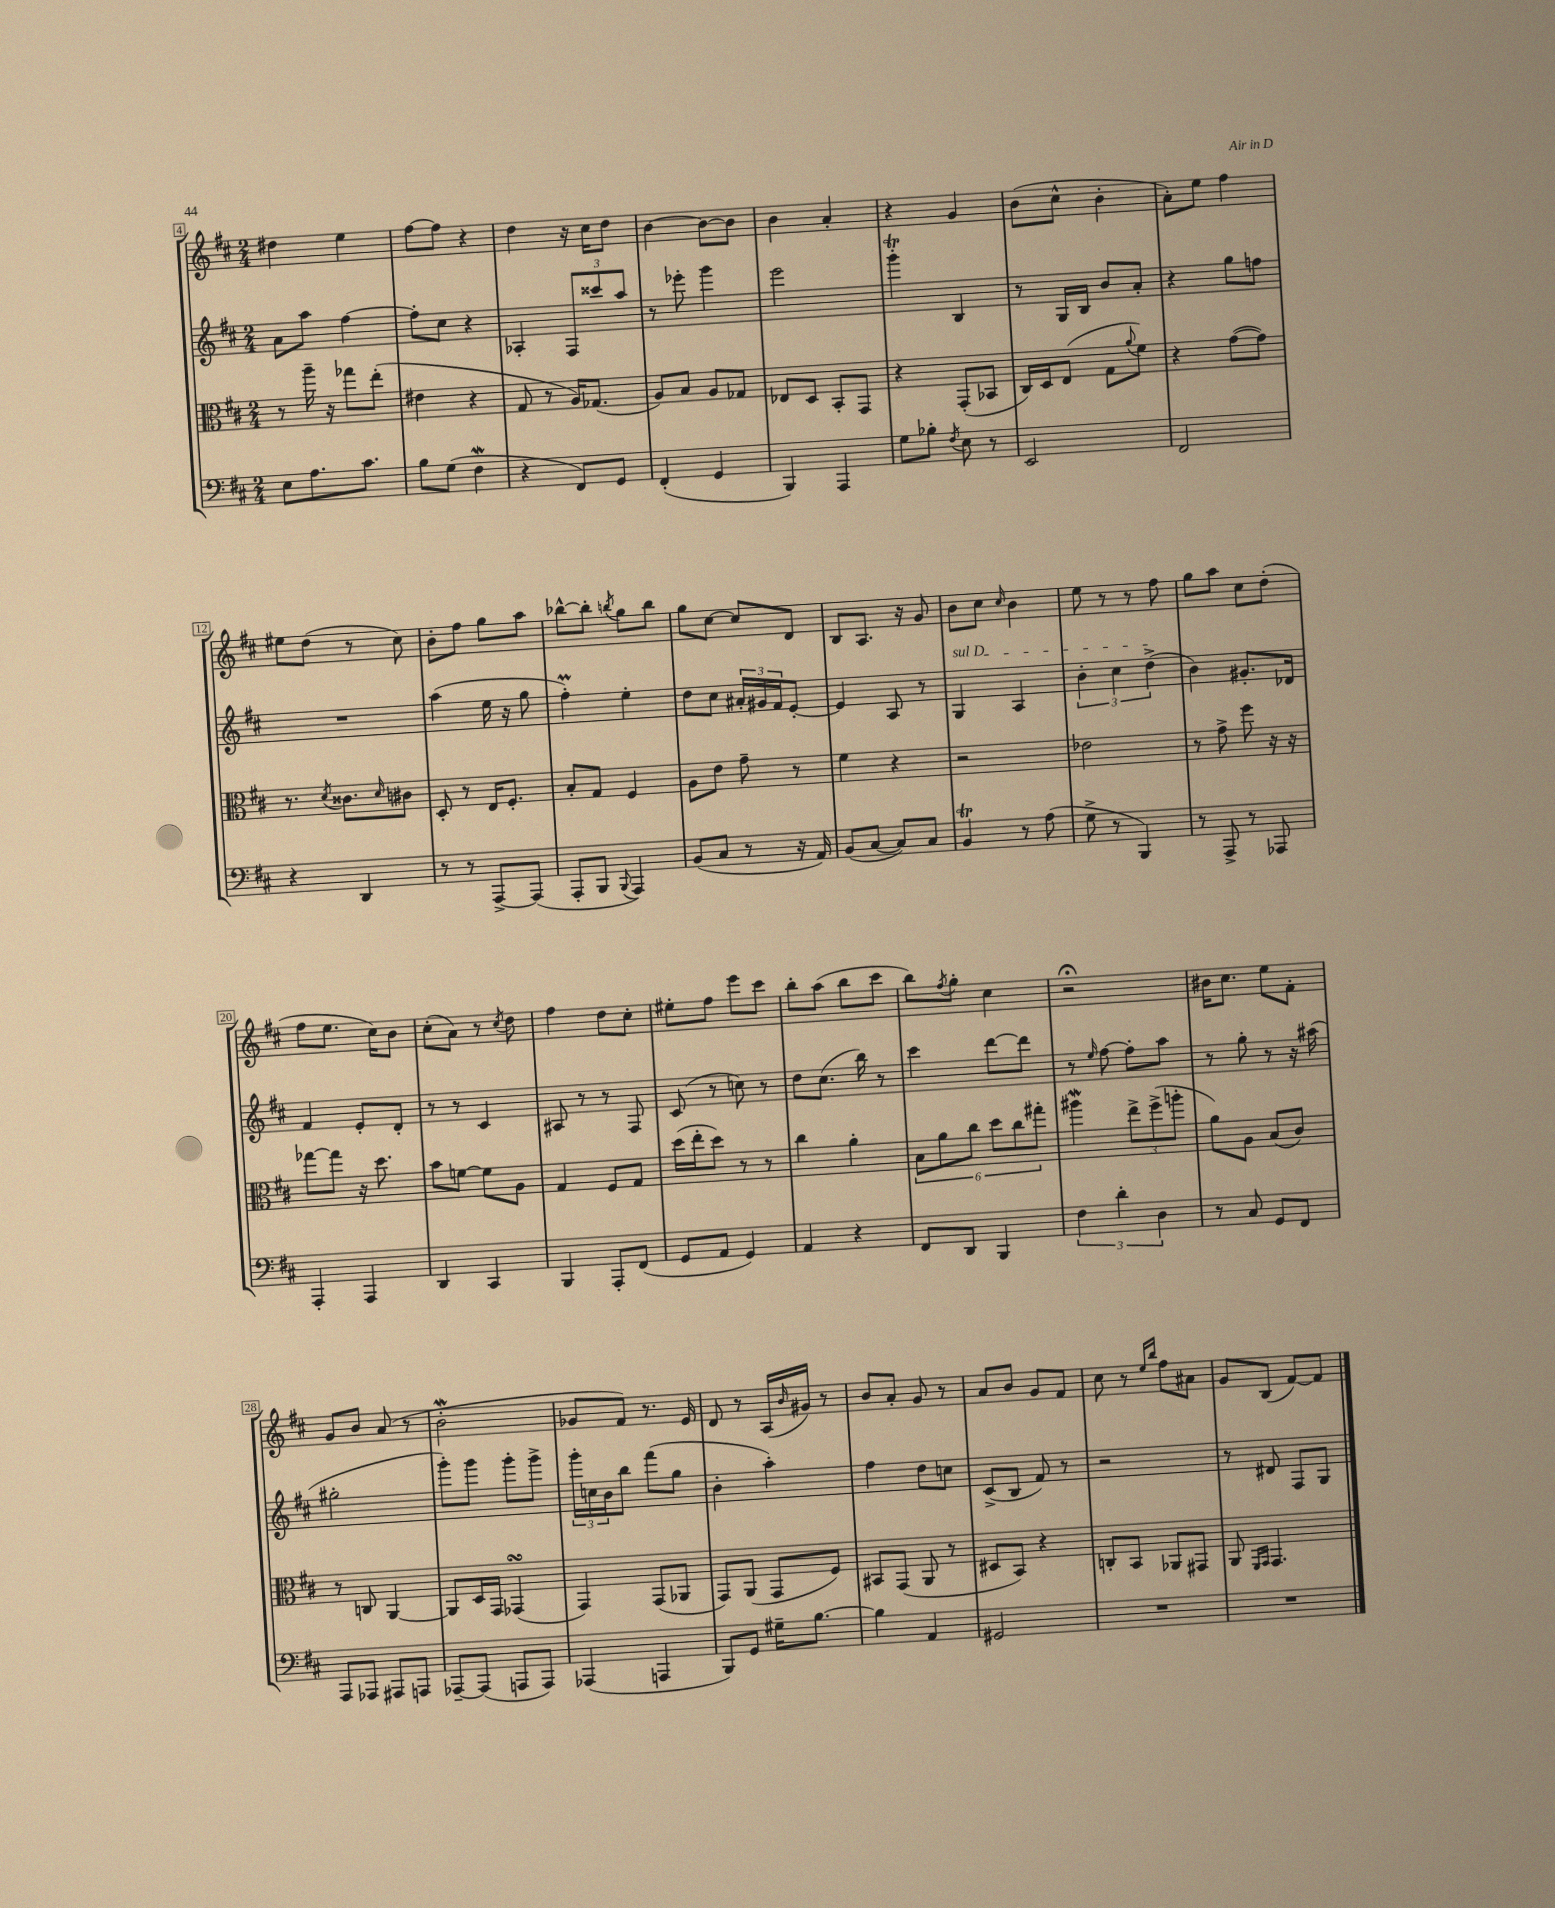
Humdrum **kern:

**kern	**kern	**kern	**kern
*part4	*part3	*part2	*part1
*staff4	*staff3	*staff2	*staff1
*clefF4	*clefC3	*clefG2	*clefG2
*k[f#c#]	*k[f#c#]	*k[f#c#]	*k[f#c#]
*M2/4	*M2/4	*M2/4	*M2/4
=4	=4	=4	=4
8E\L	8r	8a\L	4dd#X\
8.A\	16aa~\	8aa\J	.
.	16r	.	.
.	8gg-X\L	[4ff#\	4ee\
8.c#\J	.	.	.
.	(8ee'\J	.	.
=5	=5	=5	=5
8B\L	4e#X\	8ff#'\L]	[8ff#\L
(8G\J	.	8cc#\J	8ff#\J]
4F#W\	4r	4r	4r
=6	=6	=6	=6
4r	8G/	4A-X'/	4dd\
.	8r	.	.
8FF#/L)	16A/KL)	12F#/L	16r
.	(8.G-X/J	.	16cc#\KL
.	.	12ccc##X/	.
8GG/J	.	.	8dd\J
.	.	12aa/J	.
=7	=7	=7	=7
(4FF#'/	8A/L)	8r	[4b\
.	8B/J	8eee-X'\	.
4GG/	8A/L	4ggg\	8b\L_
.	8G-X/J	.	8b\J]
=8	=8	=8	=8
4BBB/)	8E-X/L	2eee\	4b\
.	8D/J	.	.
4AAA/	8BB'/L	.	4a'/
.	8GG/J	.	.
=9	=9	=9	=9
8G\L	4r	4gggT'\	4r
8B-X'\J	.	.	.
8qF#/	.	.	.
8E\	(8GG'/L	4B/	4g/
8r	8BB-X/J	.	.
=10	=10	=10	=10
2EE/	16C#/LL)	8r	(8b\L
.	16D/J	.	.
.	(8E/J	16G/LL	8cc#^^\J
.	.	16B/JJ	.
.	8G\L	8b/L	4b'\
.	8qqa/	.	.
.	8f#\J)	8a'/J	.
=11	=11	=11	=11
2FF#/	4r	4r	8a'\L)
.	.	.	8ee\J
.	([8g\L	8gg\L	4ff#\
.	8g\J])	8ffn\J	.
!!LO:LB:g=z
=12	=12	=12	=12
4r	8.r	2r	8ee#X\L
.	.	.	(8dd\J
.	8qd/	.	.
.	8.c##X\L	.	.
4DD/	.	.	8r
.	16qqd/	.	.
.	8c#X\J	.	8cc#\)
=13	=13	=13	=13
8r	8D'/	(4aa\	8b'\L
8r	8r	.	8ff#\J
[8AAA^/L	16E/KL	16ee\	8gg\L
.	8.F#'/J	16r	.
(8AAA/J]	.	8gg\	8aa\J
=14	=14	=14	=14
8AAA'/L	8B'/L	4ff#m'\)	[8bb-X^^\L
8BBB/J	8G/J	.	8bb-'\J]
8qqBBB/	.	.	8qbbn/
4AAA/)	4F#/	4ee'\	8gg\L
.	.	.	8bb\J
=15	=15	=15	=15
(8BB/L	8A\L	8dd\L	8gg\L
8C#/J	8e\J	8cc#\J	[8cc#\J
8r	8g~\	24a#X'/LL	8cc#/L]
.	.	24g#X/	.
.	.	24f#/J	.
16r	8r	[8e'/J	8d/J
16AA/)	.	.	.
=16	=16	=16	=16
(8BB/L	4f#\	4e/]	8B/L
[8C#/J	.	.	8.A/J
8C#/L])	4r	8A/	.
.	.	.	16r
8C#/J	.	8r	8g/
=17	=17	=17	=17
!	!	!LO:TX:a:i:t=sul D	!
4BBT/	2r	4G/	8b\L
.	.	.	8cc#\J
.	.	.	16qqcc#/
8r	.	4A/	4b\
(8A\	.	.	.
=18	=18	=18	=18
8G^\	2e-X\	6b'\	8ee\
8r	.	.	8r
.	.	6cc#\	.
4BBB/)	.	.	8r
.	.	(6dd^\	.
.	.	.	8ff#\
=19	=19	=19	=19
8r	8r	4b\)	8gg\L
8AAA^/	8g^\	.	8aa\J
8r	8ff#\	8.g#X'/L	8cc#\L
8AAA-X/	16r	.	(8dd'\J
.	16r	16d-X/Jk	.
!!LO:LB:g=z
=20	=20	=20	=20
4AAA'/	[8gg-X\L	4f#/	8ff#\L
.	8gg-\J]	.	8.ee\J
4AAA/	16r	8e'/L	.
.	8.dd\	.	16cc#\KL)
.	.	8d'/J	8b\J
=21	=21	=21	=21
4DD/	8b\L	8r	(8cc#'\L
.	[8fn\J	8r	8a\J)
4CC#/	8f\L]	4c#/	8r
.	.	.	8qcc#/
.	8A\J	.	8dd\
=22	=22	=22	=22
4BBB/	4G/	8A#X/	4ff#\
.	.	8r	.
8AAA'/L	8F#/L	8r	8dd\L
(8FF#/J	8G/J	8F#/	8cc#'\J
=23	=23	=23	=23
8GG/L	(16dd\LL	(8c#/	8ee#X'\L
.	16ee'\J	.	.
8AA/J	8dd\J)	8r	8ff#\J
4GG/)	8r	8ccn\)	8eee\L
.	8r	8r	8ccc#\J
=24	=24	=24	=24
4AA/	4cc#\	8dd\L	8bb'\L
.	.	(8.cc#\J	(8aa\J
4r	4a'\	.	8bb\L
.	.	16bb\)	.
.	.	8r	8ccc#\J
=25	=25	=25	=25
8FF#/L	12B\L	4ccc#\	8bb\L)
.	12a\	.	.
.	.	.	8qff#/
8DD/J	.	.	8gg'\J
.	12cc#\J	.	.
4BBB/	12dd\L	[8ddd\L	4cc#\
.	12cc#\	.	.
.	.	8ddd\J]	.
.	12gg#X'\J	.	.
=26	=26	=26	=26
6F#\	4aa#XW\	8r	2r;<
.	.	16qqee/	.
.	.	[8ff#\	.
6d'\	.	.	.
.	12ee^\L	8ff#'\L]	.
6D\	(12ff#^\	.	.
.	.	8aa\J	.
.	12aan'\J	.	.
=27	=27	=27	=27
8r	8a\L)	8r	16b#X\KL
.	.	.	8.cc#\J
8C#/	8A\J	8gg'\	.
8GG/L	(8B/L	8r	8ee\L
8FF#/J	8c#/J)	16r	8f#'\J
.	.	(16aa#X\	.
!!LO:LB:g=z
=28	=28	=28	=28
8AAA/L	8r	2gg#X'\	8g/L
8AAA-X/J	8Cn/	.	8b/J
8AAA#X/L	[4AA/	.	(8a/
8AAAn/J	.	.	8r
=29	=29	=29	=29
[8AAA-X~/L	8AA/L]	8ggg'\L)	2bW'\
(8AAA-/J]	16D/L	8ggg\J	.
.	16GG/JJ	.	.
8AAAn/L	(4GG-XsSSs/	8ggg'\L	.
8AAA/J)	.	8ggg^\J	.
=30	=30	=30	=30
(4AAA-X/	4GG/)	24ggg'\LL	8g-X/L
.	.	24ccn\	.
.	.	24b\J	.
.	.	8bb\J	8f#/J)
4AAAn/	(8GG/L	(8fff#\L	8.r
.	8AA-X/J	8gg\J	.
.	.	.	16e/
=31	=31	=31	=31
8BBB/L)	8GG/L)	4b'\	8d/
8GG/J	(8AA/J	.	8r
16G#X~\KL	8GG/L	4aa'\)	(16A/LL
.	.	.	16qqb/
[8.B\J	.	.	16g#X/JJ)
.	8F#/J)	.	8r
=32	=32	=32	=32
4B\]	8BB#X/L	4ff#\	8b/L
.	(8GG/J	.	8a'/J
4AA/	8AA/	8dd\L	8g/
.	8r	8ccn\J	8r
=33	=33	=33	=33
2GG#X/	8D#X/L	(8c#^/L	8a/L
.	8BB/J)	8B/J	8b/J
.	4r	8f#/)	8g/L
.	.	8r	8f#/J
=34	=34	=34	=34
2r	8Cn'/L	2r	8cc#\
.	8BB/J	.	8r
.	.	.	16qqee/LL
.	.	.	16qqbb/JJ
.	8AA-X/L	.	8ff#\L
.	8GG#X/J	.	8a#X\J
=35	=35	=35	=35
2r	8AA/	8r	8g/L
.	16qqFF#/LL	.	.
.	16qqGG/JJ	.	.
.	4.GG/	8d#X/	(8B/J
.	.	8F#/L	[8f#/L)
.	.	8G/J	8f#/J]
==	==	==	==
*-	*-	*-	*-
